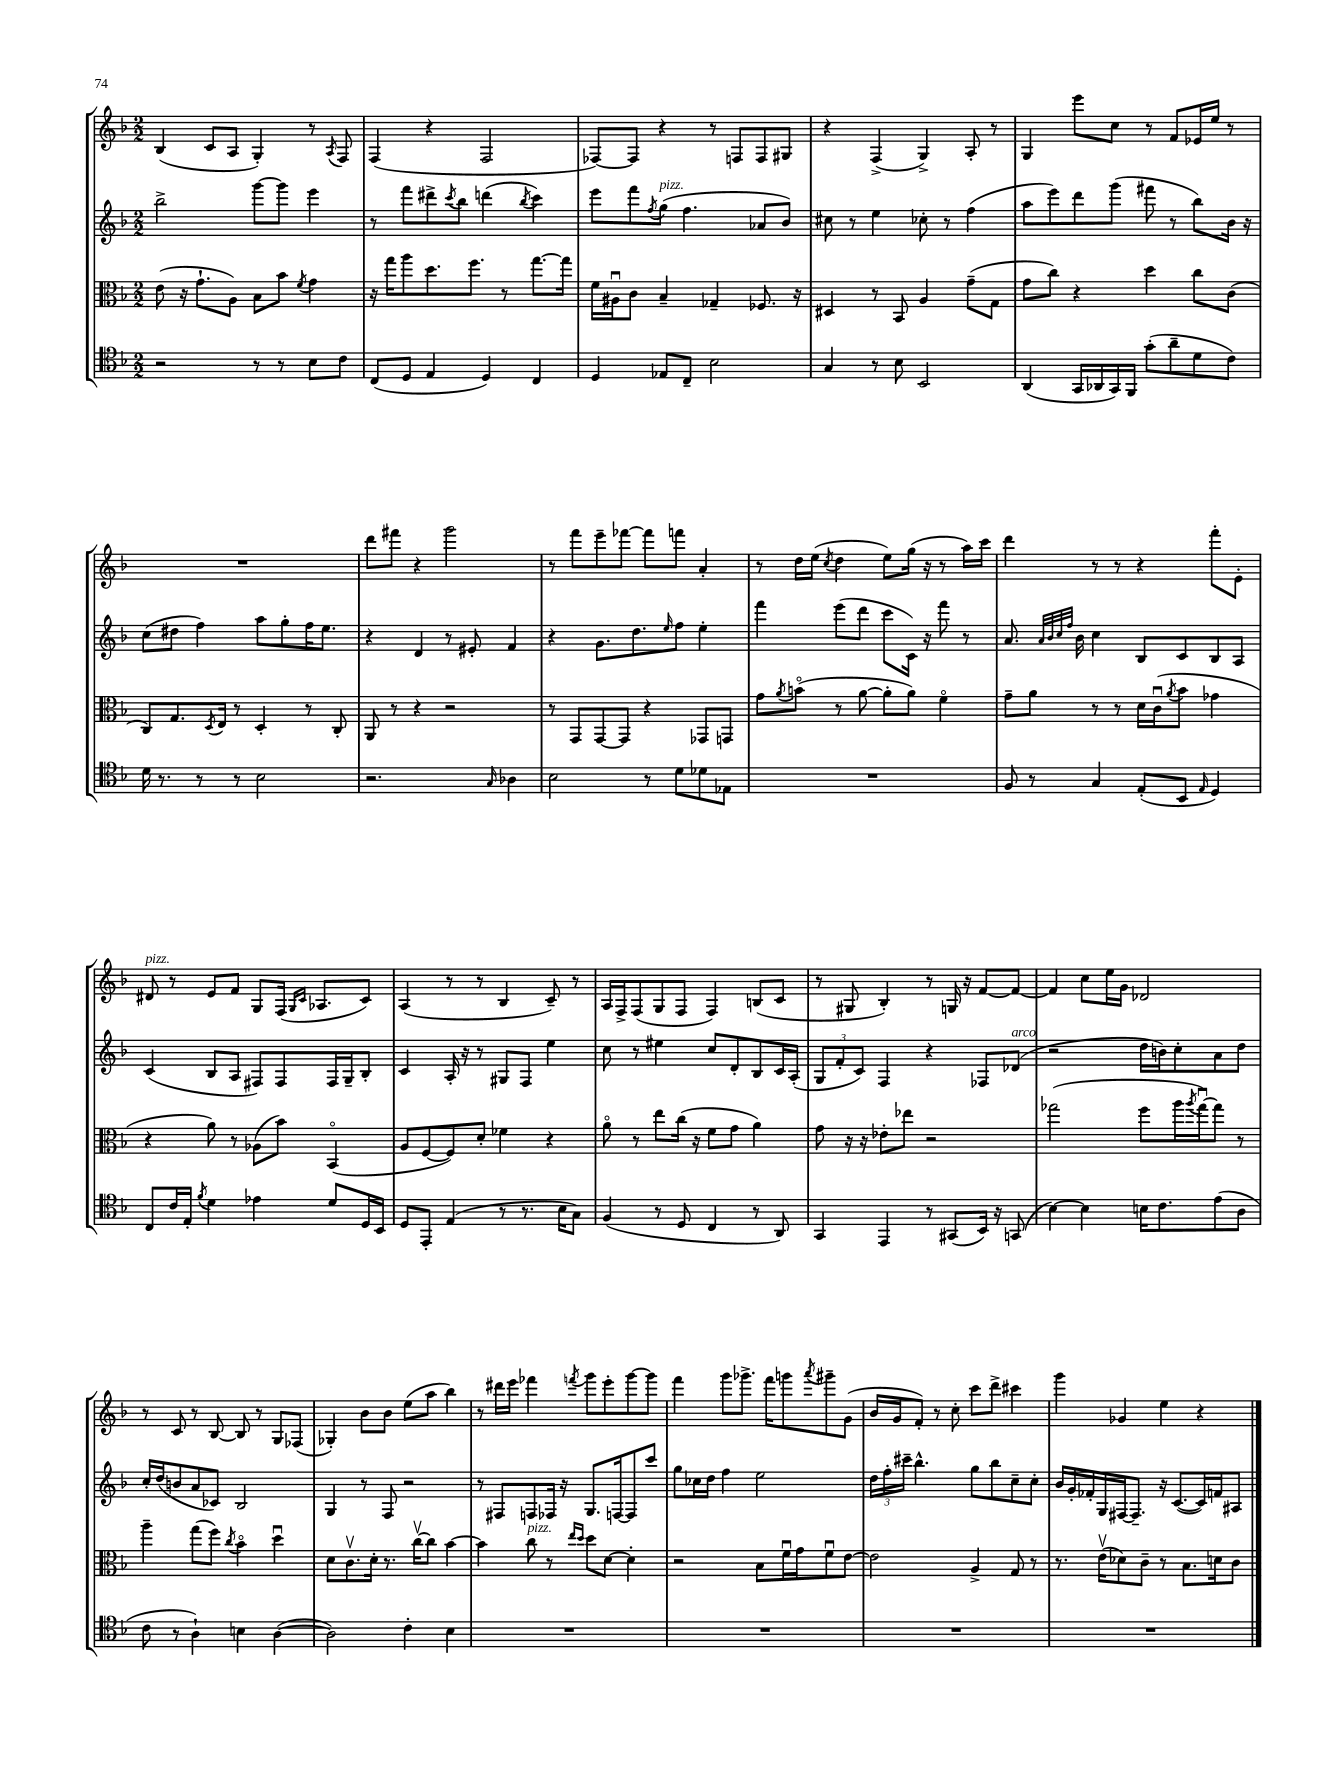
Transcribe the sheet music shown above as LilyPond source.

<<
\new StaffGroup <<
\new Staff = "s0" {
    \clef treble \key f \major \numericTimeSignature \time 2/2
    bes4( c'8 a8 g4-.) r8 \acciaccatura { a8 } f8 |
    f4( r4 f2 |
    fes8~) fes8 r4 r8 f8 f8 gis8 |
    r4 f4->( g4->) a8-. r8 |
    g4 e'''8 c''8 r8 f'8 ees'16 e''16 r8 |
    R1 |
    d'''8 fis'''8 r4 g'''2 |
    r8 f'''8 e'''8-- fes'''8~ fes'''8 f'''8 a'4-. |
    r8 d''16 e''16( \acciaccatura { c''8 } d''4 e''8) g''16( r16 r8 a''16) c'''16 |
    d'''4 r8 r8 r4 f'''8-. e'8-. |
    dis'8^\markup { \italic "pizz." } r8 e'8 f'8 g8 f16( \grace { g16 c'16 } aes8. c'8) |
    a4( r8 r8 bes4 c'8--) r8 |
    a16 f16-> f8( g8 f8 f4) b8( c'8 |
    r8 gis8 bes4-.) r8 g16 r16 f'8~ f'8~ |
    f'4 c''8 e''16 g'16 des'2 |
    r8 c'8 r8 bes8~ bes8 r8 g8 fes8( |
    ges4-.) bes'8 bes'8 e''8( a''8 bes''4) |
    r8 dis'''16 e'''16 fes'''4 \acciaccatura { f'''8 } g'''8 e'''8-. g'''8~ g'''8 |
    f'''4 g'''8 ges'''8.-> f'''16 g'''8 \acciaccatura { a'''8 } gis'''8-- g'8( |
    bes'16 g'16 f'8-.) r8 c''8-. c'''8 d'''8-> cis'''4 |
    g'''4 ges'4 e''4 r4 \bar "|." |
}
\new Staff = "s1" {
    \clef treble \key f \major \numericTimeSignature \time 2/2
    bes''2-> g'''8~ g'''8 e'''4 |
    r8 f'''8 dis'''8-> \acciaccatura { c'''8 } bes''8 d'''4( \acciaccatura { bes''8 } c'''4) |
    e'''8 f'''8 \acciaccatura { f''8 } g''8^\markup { \italic "pizz." }( f''4. aes'8 bes'8) |
    cis''8 r8 e''4 ces''8-. r8 f''4( |
    a''8 e'''8) d'''8 g'''8( fis'''8 r8 bes''8) bes'16 r16 |
    c''8( dis''8 f''4) a''8 g''8-. f''16 e''8. |
    r4 d'4 r8 eis'8-. f'4 |
    r4 g'8. d''8. \grace { e''16 } f''8 e''4-. |
    f'''4 e'''8( d'''8 c'''8 c'16) r16 f'''8 r8 |
    a'8. \grace { a'32 bes'32 c''32 f''32 } bes'16 c''4 bes8 c'8 bes8 a8 |
    c'4( bes8 a8 fis8) fis8 fis16 g16-- bes8-. |
    c'4 a16-. r16 r8 gis8 f8 e''4 |
    c''8 r8 eis''4 c''8 d'8-. bes8 c'16 a16-.( |
    \tuplet 3/2 { g8 f'8-. c'8) } f4 r4 fes8 des'8^\markup { \italic "arco" }( |
    r2 d''16 b'16) c''8-. a'8 d''8 |
    c''16-. d''16( b'8 a'8 ces'8) bes2 |
    g4 r8 f8 r2 |
    r8 fis8 f8 fes16 r16 g8. f16~ f8 c'''8 |
    g''8 ces''16 d''16 f''4 e''2 |
    \tuplet 3/2 { d''16 f''16-. cis'''16-- } bes''4.-^ g''8 bes''8 c''8-- c''8-. |
    bes'16 g'16-. fes'16-. g16 fis16~ fis8.-- r16 c'8.~( c'16) f'16 ais8 \bar "|." |
}
\new Staff = "s2" {
    \clef alto \key f \major \numericTimeSignature \time 2/2
    e'8( r16 g'8.-! a8) bes8 bes'8 \acciaccatura { f'8 } g'4 |
    r16 g''16 a''8 d''8. f''8. r8 g''8.~ g''16 |
    f'16 ais16\downbow c'8 bes4-- ges4-- fes8. r16 |
    dis4 r8 bes,8 a4 g'8--( g8 |
    g'8 c''8) r4 d''4 c''8 c'8( |
    c8) g8. \acciaccatura { d8 } e16 r8 d4-. r8 c8-. |
    a,8 r8 r4 r2 |
    r8 g,8 g,8~ g,8 r4 ges,8 g,8 |
    g'8 \acciaccatura { a'8 } b'8\flageolet( r8 a'8~ a'8-. a'8) f'4\flageolet |
    g'8-- a'8 r8 r8 d'16 c'16\downbow( \acciaccatura { a'8 } bes'8 ges'4 |
    r4 a'8) r8 aes8( bes'8) bes,4\flageolet( |
    a8 f8~ f8) d'8-. fes'4 r4 |
    a'8\flageolet r8 e''8 c''16( r16 f'8 g'8 a'4) |
    g'8 r16 r16 ees'8-. ees''8 r2 |
    ges''2( f''8 a''16 \acciaccatura { a''8 } ges''16~\downbow) ges''8 r8 |
    a''4-- g''8( f''8) \acciaccatura { c''8 } bes'4\flageolet d''4\downbow |
    d'8 c'8.\upbow d'16-. r8. c''16~\upbow c''8 bes'4~ |
    bes'4 c''8^\markup { \italic "pizz." } r8 \grace { e''16 d''16 } d''8 d'8~ d'4-. |
    r2 bes8 f'16\downbow g'16 f'8\downbow e'8~ |
    e'2 a4-> g8 r8 |
    r8. e'16\upbow( des'8) c'8-- r8 bes8. d'16 c'8 \bar "|." |
}
\new Staff = "s3" {
    \clef tenor \key f \major \numericTimeSignature \time 2/2
    r2 r8 r8 bes8 c'8 |
    c8( d8 e4 d4) c4 |
    d4 ees8 c8-- bes2 |
    g4 r8 bes8 bes,2 |
    a,4( g,16 aes,16 g,16) f,16 g'8-.( a'8-- d'8 c'8) |
    d'16 r8. r8 r8 bes2 |
    r2. \grace { g16 } aes4 |
    bes2 r8 d'8 des'8 ees8 |
    R1 |
    f8 r8 g4 e8-.( bes,8 \grace { e16 } d4) |
    c8 c'16 e16-. \acciaccatura { f'8 } d'4 ees'4 d'8 d16 bes,16 |
    d8 e,8-. e4( r8 r8. bes16 g8) |
    f4( r8 d8 c4 r8 a,8) |
    g,4 e,4 r8 gis,8( bes,16) r16 g,8( |
    bes4~) bes4 b16 c'8. e'8( a8 |
    c'8 r8 a4-!) b4 a4~( |
    a2) c'4-. bes4 |
    R1 |
    R1 |
    R1 |
    R1 \bar "|." |
}
>>
>>
\layout { \context { \Score \remove "Bar_number_engraver" } }
